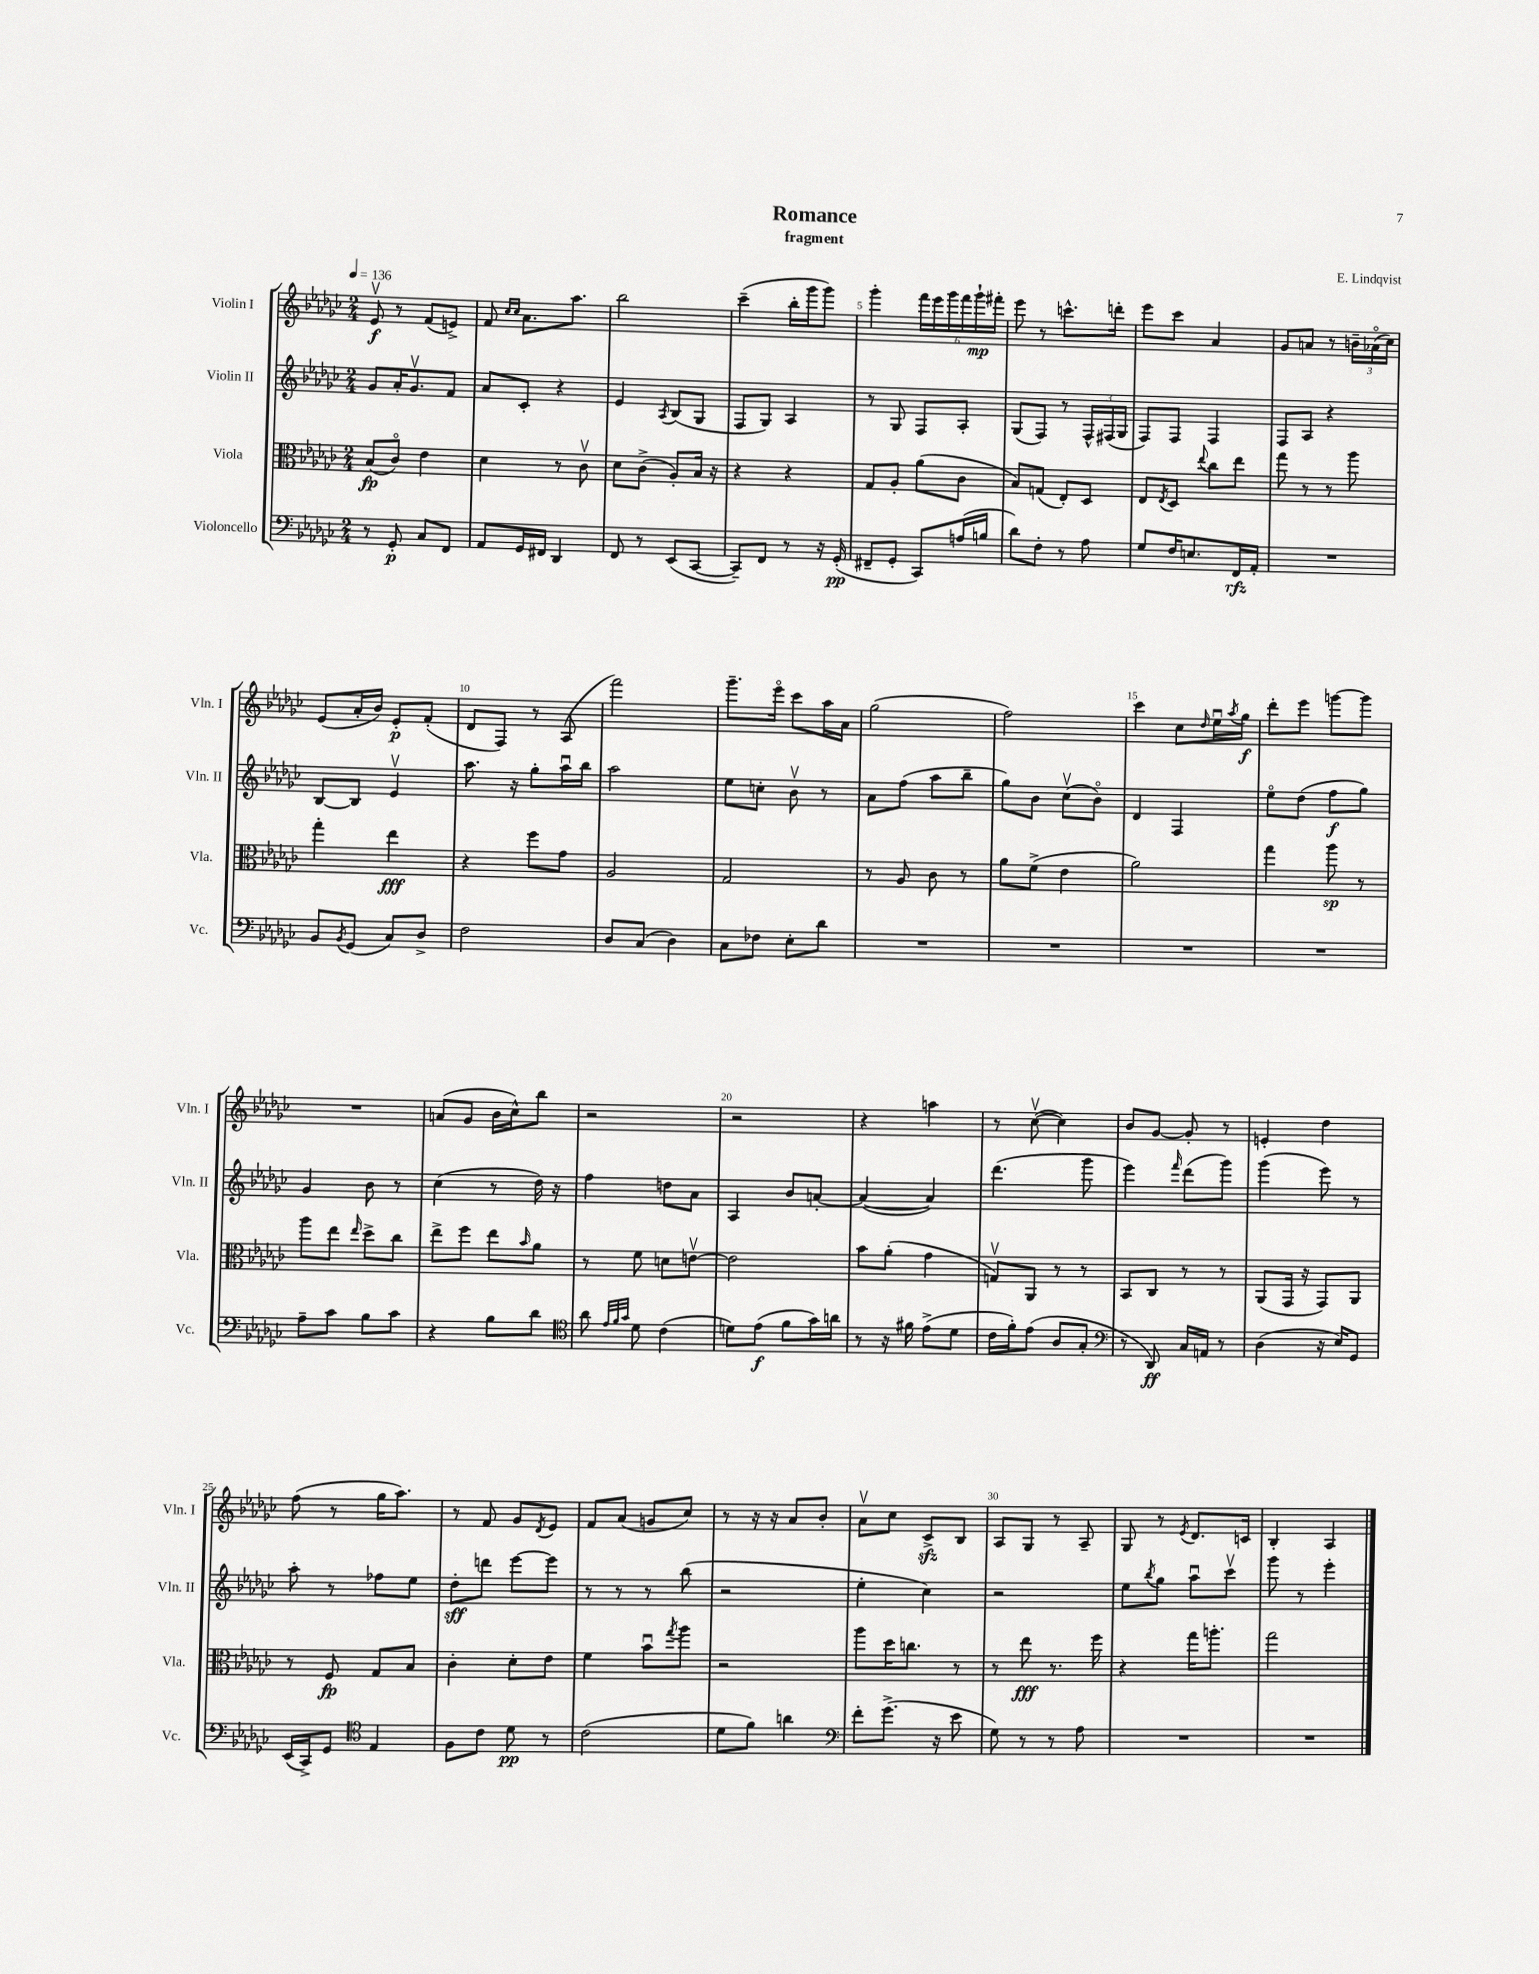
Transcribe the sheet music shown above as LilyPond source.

\header { title = "Romance" composer = "E. Lindqvist" subtitle = "fragment" }
<<
\new StaffGroup <<
\new Staff = "s0" \with { instrumentName = "Violin I" shortInstrumentName = "Vln. I" } {
    \clef treble \key ges \major \numericTimeSignature \time 2/4 \tempo 4 = 136
    ees'8\upbow\f r8 f'8( e'8->) |
    f'8 \grace { ces''16 ces''16 } aes'8. aes''8. |
    bes''2 |
    ces'''4--( bes''16-. ges'''16 ges'''8) |
    ges'''4-. \tuplet 6/4 { f'''16 ees'''16 ges'''16 f'''16 ges'''16-!\mp fis'''16-. } |
    ees'''8 r8 c'''8.-^ d'''16-. |
    ees'''8 ces'''8 aes'4 |
    ges'8 a'8 r8 \tuplet 3/2 { b'16-- aes'16\flageolet( ces''16) } |
    ees'8( aes'16-. bes'16) ees'8-.\p f'8-.( |
    des'8 f8) r8 aes8( |
    f'''2) |
    ges'''8.-- ees'''16\flageolet ces'''8 aes''16 aes'16 |
    ges''2( |
    f''2) |
    ces'''4 ces''8 \grace { des''16 } ees''16\downbow \acciaccatura { aes''8 } ges''16\f |
    des'''8-. ees'''8 g'''8~ g'''8 |
    R2 |
    a'8( ges'8 bes'16 ces''16-^) bes''8 |
    r2 |
    r2 |
    r4 a''4 |
    r8 ces''8~\upbow( ces''4) |
    bes'8 ges'8~ ges'8-. r8 |
    e'4-. des''4 |
    f''8( r8 ges''16 aes''8.) |
    r8 f'8 ges'8 \acciaccatura { des'8 } ees'8 |
    f'8 aes'8( g'8 ces''8) |
    r8 r16 r16 aes'8 bes'8-. |
    aes'8\upbow ces''8 ces'8->\sfz bes8 |
    aes8 ges8 r8 aes8-- |
    ges8 r8 \acciaccatura { ees'8 } des'8. c'16 |
    bes4-. aes4 \bar "|." |
}
\new Staff = "s1" \with { instrumentName = "Violin II" shortInstrumentName = "Vln. II" } {
    \clef treble \key ges \major \numericTimeSignature \time 2/4
    ges'8 aes'16-. ges'8.\upbow f'8 |
    aes'8 ces'8-. r4 |
    ees'4 \acciaccatura { aes8 } bes8( ges8 |
    f8 ges8) aes4 |
    r8 ges8 f8 aes8-. |
    ges8( f8) r8 \tuplet 3/2 { f16-^ fis16( ges16 } |
    f8) f8 f4 |
    f8 aes8 r4 |
    bes8~ bes8 ees'4\upbow |
    aes''8. r16 ges''8-. aes''16\downbow bes''16 |
    aes''2 |
    ees''8 c''8-. bes'8\upbow r8 |
    aes'8 f''8( aes''8 bes''8-- |
    ges''8) bes'8 ces''8\upbow( bes'8\flageolet) |
    des'4 f4 |
    ees''8\flageolet des''8( f''8\f ges''8) |
    ges'4 bes'8 r8 |
    ces''4( r8 des''16) r16 |
    f''4 d''8 aes'8 |
    aes4 bes'8 a'8~-. |
    a'4~( a'4) |
    des'''4.( ges'''8 |
    ees'''4) \grace { f'''16 } des'''8( ges'''8) |
    ges'''4( ees'''8) r8 |
    aes''8-. r8 fes''8 ees''8 |
    des''8-.\sff d'''8 ees'''8~ ees'''8 |
    r8 r8 r8 bes''8( |
    r2 |
    ees''4-. ces''4) |
    r2 |
    ees''8 \acciaccatura { bes''8 } ges''8 aes''8\downbow ces'''8\upbow |
    ges'''8 r8 ees'''4-. \bar "|." |
}
\new Staff = "s2" \with { instrumentName = "Viola" shortInstrumentName = "Vla." } {
    \clef alto \key ges \major \numericTimeSignature \time 2/4
    bes8\fp( ces'8\flageolet) ees'4 |
    des'4 r8 ces'8\upbow |
    des'8 ces'8->( aes8-.) bes16 r16 |
    r4 r4 |
    ges8 aes8-. aes'8( ces'8 |
    bes8) g8( ees8-.) des8 |
    ees8 \acciaccatura { ees8 } des8 \appoggiatura { ees''8 } ces''8 ees''8 |
    ges''8 r8 r8 aes''8 |
    ges''4-. ees''4\fff |
    r4 f''8 ges'8 |
    aes2 |
    ges2 |
    r8 aes8 ces'8 r8 |
    aes'8 f'8->( ees'4 |
    aes'2) |
    ges''4 aes''8\sp r8 |
    aes''8 ees''8 \grace { ees''16 } des''8-> ces''8 |
    ees''8-> f''8 ees''8 \grace { bes'16 } aes'8 |
    r8 f'8 d'8 e'8~\upbow |
    e'2 |
    bes'8 aes'8-.( ges'4 |
    g8\upbow) aes,8 r8 r8 |
    bes,8 ces8 r8 r8 |
    aes,8( ges,16 r16 ges,8) aes,8 |
    r8 f8\fp ges8 bes8 |
    ces'4-. des'8-. ees'8 |
    f'4 bes'8\downbow \acciaccatura { ges''8 } aes''8 |
    r2 |
    aes''8 des''16 c''8. r8 |
    r8 ees''8\fff r8. f''16 |
    r4 ges''16 a''8.-. |
    ges''2 \bar "|." |
}
\new Staff = "s3" \with { instrumentName = "Violoncello" shortInstrumentName = "Vc." } {
    \clef bass \key ges \major \numericTimeSignature \time 2/4
    r8 ges,8-.\p ces8 f,8 |
    aes,8 ges,16 fis,16 des,4 |
    f,8 r8 ees,8( ces,8~ |
    ces,8--) f,8 r8 r16 ges,16-.\pp( |
    fis,8-- ges,8-. ces,8) a16( b16 |
    des'8) f8-. r8 aes8 |
    ges8 f16 e8. f,16\rfz aes,16-. |
    R2 |
    bes,8 \acciaccatura { bes,8 } ges,8( ces8) des8-> |
    f2 |
    des8 ces8( des4) |
    ces8 fes8 ees8-. des'8 |
    R2 |
    R2 |
    R2 |
    R2 |
    aes8-- ces'8 bes8 ces'8 |
    r4 bes8 des'8 |
    \clef tenor aes'8 \grace { ees'32 f'32 ges'32 } des'8 ces'4( |
    d'8) ees'8\f( f'8 ges'16) a'16 |
    r8 r16 fis'16 ees'8->( des'8 |
    ces'16 f'16-.) ees'8( aes8 ges8-. |
    \clef bass r8 des,8\ff) ces16 a,16 r8 |
    des4( r16 ees16) ges,8 |
    ees,16( ces,16->) ges,8 \clef tenor ees4 |
    f8 ces'8 des'8\pp r8 |
    ces'2( |
    des'8 f'8) a'4 |
    \clef bass f'8-. ges'8.->( r16 ees'8 |
    ges8) r8 r8 aes8 |
    R2 |
    R2 \bar "|." |
}
>>
>>
\layout { \context { \Score \override BarNumber.break-visibility = ##(#f #t #t) barNumberVisibility = #(every-nth-bar-number-visible 5) } }
